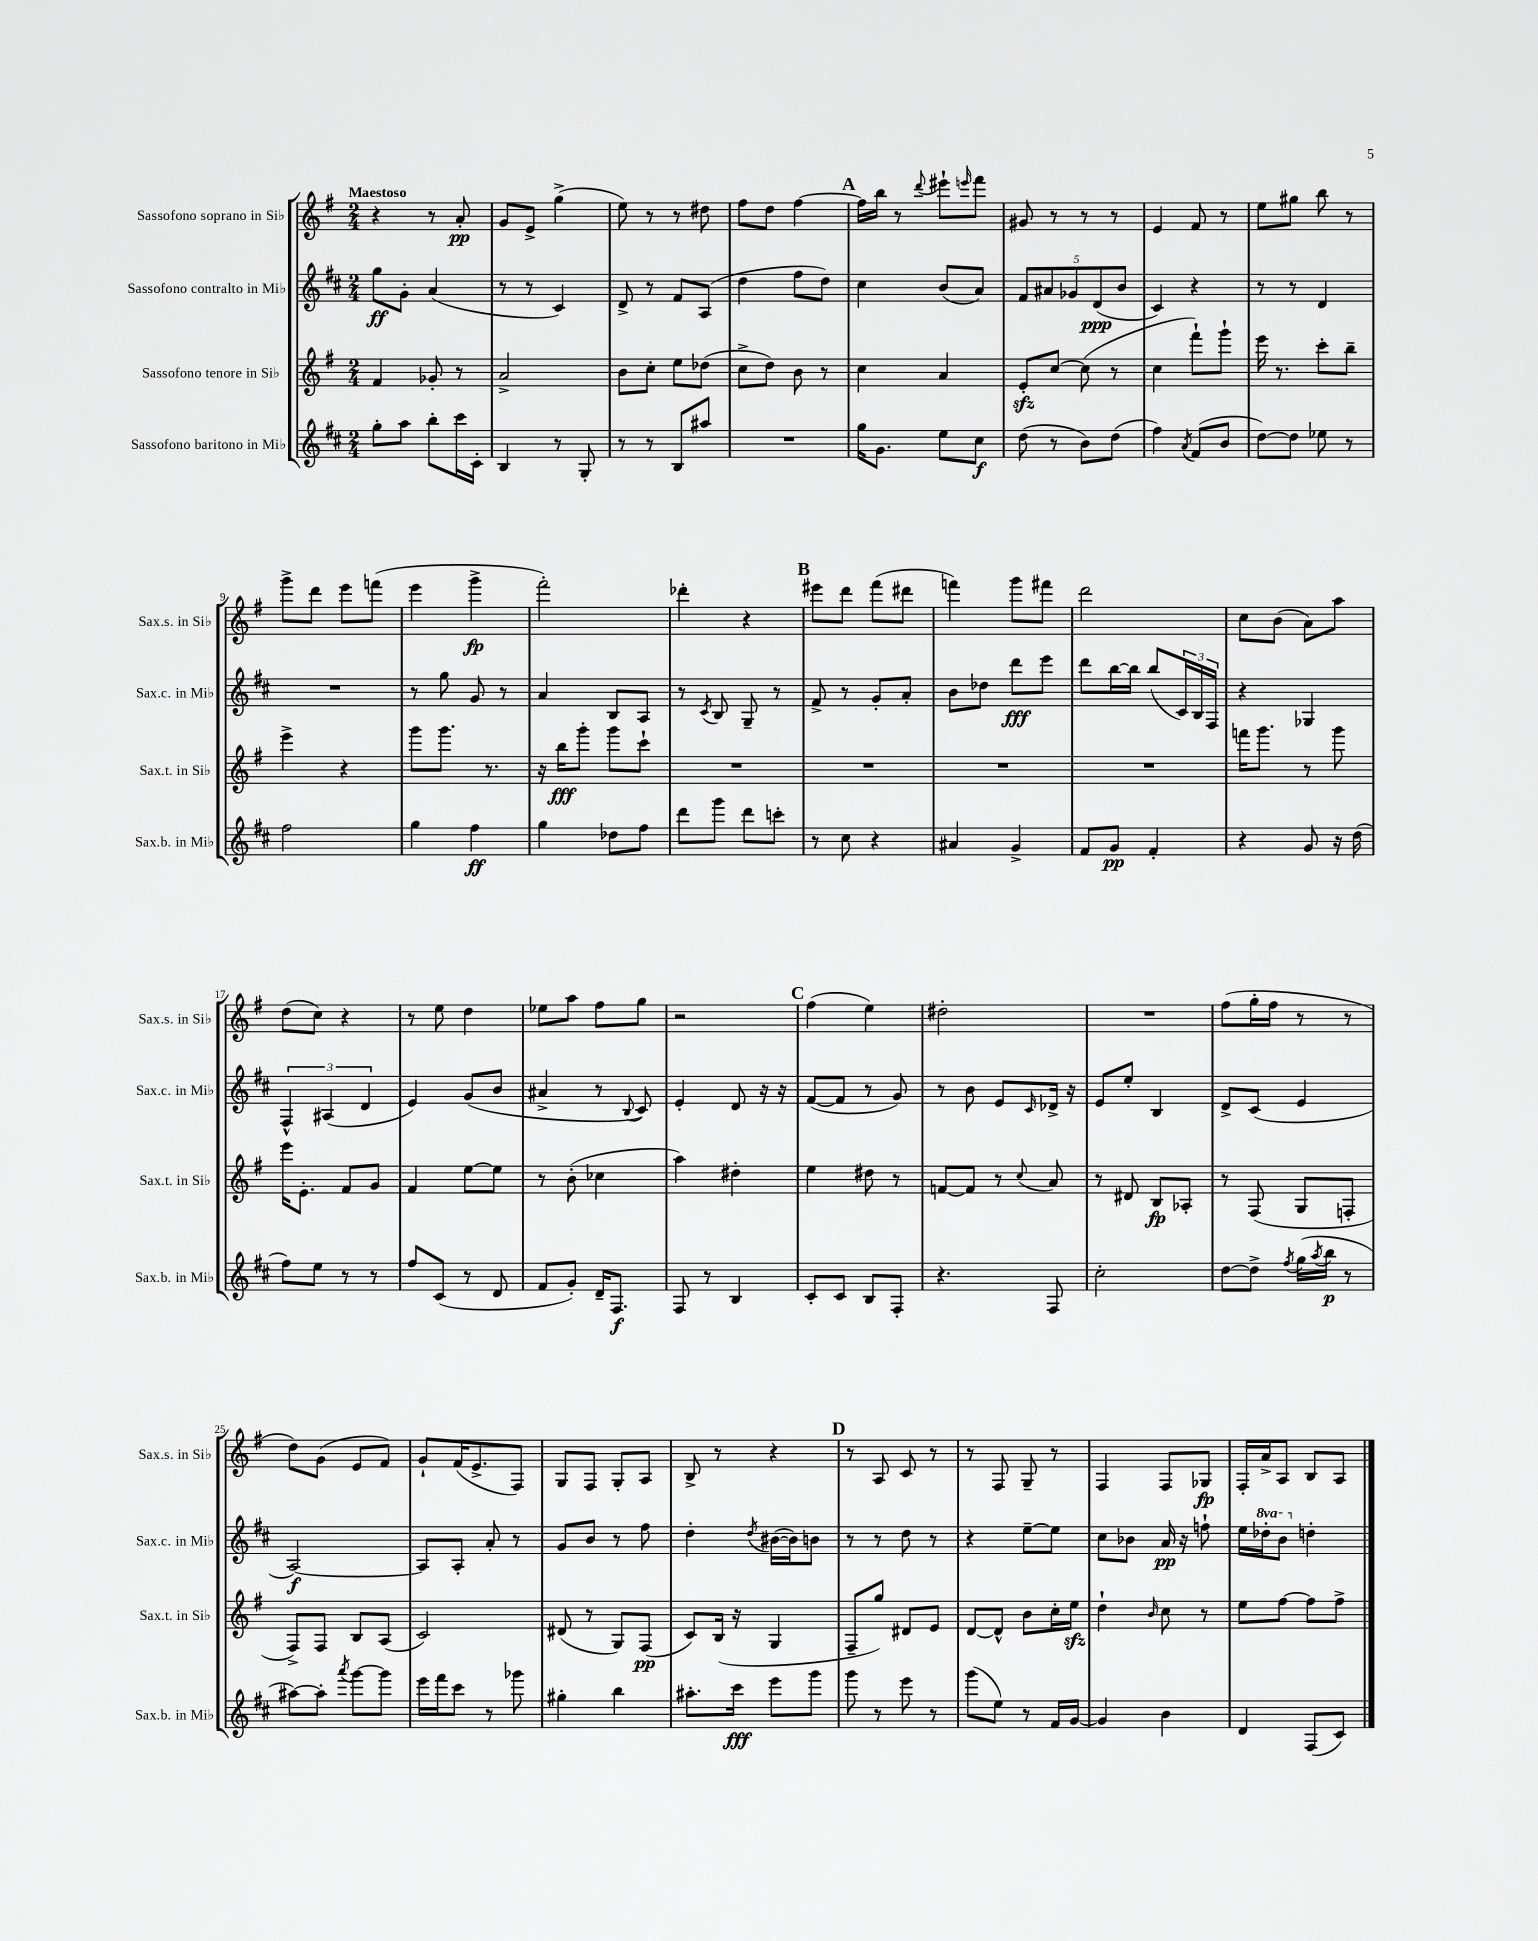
<<
\new StaffGroup <<
\new Staff = "s0" \with { instrumentName = "Sassofono soprano in Sib" shortInstrumentName = "Sax.s. in Sib" } {
    \clef treble \key g \major \numericTimeSignature \time 2/4 \tempo "Maestoso"
    r4 r8 a'8-.\pp |
    g'8 e'8-> g''4->( |
    e''8) r8 r8 dis''8 |
    fis''8 d''8 fis''4~ |
    \mark \markup { \bold "A" } fis''16 b''16 r8 \appoggiatura { d'''8 } eis'''8-! \grace { e'''16 } fis'''8 |
    gis'8 r8 r8 r8 |
    e'4 fis'8 r8 |
    e''8 gis''8 b''8 r8 |
    g'''8-> d'''8 e'''8 f'''8( |
    e'''4 g'''4->\fp |
    fis'''2-.) |
    des'''4-. r4 |
    \mark \markup { \bold "B" } eis'''8 d'''8 fis'''8( dis'''8 |
    f'''4) g'''8 fis'''8 |
    d'''2 |
    c''8 b'8( a'8) a''8 |
    d''8( c''8) r4 |
    r8 e''8 d''4 |
    ees''8 a''8 fis''8 g''8 |
    r2 |
    \mark \markup { \bold "C" } fis''4( e''4) |
    dis''2-. |
    R2 |
    fis''8( g''16-. fis''16 r8 r8 |
    d''8) g'8( e'8 fis'8) |
    g'8-! fis'16( e'8.-> fis8) |
    g8 fis8 g8-. a8 |
    b8-> r8 r4 |
    \mark \markup { \bold "D" } r8 a8 c'8 r8 |
    r8 fis8 g8-- r8 |
    fis4 fis8 ges8\fp |
    fis16-. a'16-> a8 b8 a8 \bar "|." |
}
\new Staff = "s1" \with { instrumentName = "Sassofono contralto in Mib" shortInstrumentName = "Sax.c. in Mib" } {
    \clef treble \key d \major \numericTimeSignature \time 2/4 \set Staff.ottavationMarkups = #ottavation-simple-ordinals
    g''8\ff g'8-. a'4( |
    r8 r8 cis'4) |
    d'8-> r8 fis'8 a8( |
    d''4 fis''8 d''8) |
    \mark \markup { \bold "A" } cis''4 b'8( a'8) |
    \tuplet 5/4 { fis'8 ais'8 ges'8 d'8\ppp( b'8 } |
    cis'4) r4 |
    r8 r8 d'4 |
    R2 |
    r8 g''8 g'8 r8 |
    a'4 b8 a8 |
    r8 \acciaccatura { cis'8 } b8 g8-- r8 |
    \mark \markup { \bold "B" } fis'8-> r8 g'8-. a'8-. |
    b'8 des''8 d'''8\fff e'''8 |
    d'''8 b''16~ b''16 b''8( \tuplet 3/2 { cis'16) b16 fis16 } |
    r4 ges4 |
    \tuplet 3/2 { fis4-^ ais4( d'4 } |
    e'4) g'8( b'8 |
    ais'4-> r8 \appoggiatura { b8 } cis'8) |
    e'4-. d'8 r16 r16 |
    \mark \markup { \bold "C" } fis'8~( fis'8 r8 g'8) |
    r8 b'8 e'8 \grace { cis'16 } des'16-> r16 |
    e'8 e''8-. b4 |
    d'8-> cis'8( e'4 |
    a2~\f) |
    a8 a8-. a'8-. r8 |
    g'8 b'8 r8 fis''8 |
    d''4-. \acciaccatura { d''8 } bis'16~( bis'16) b'8 |
    \mark \markup { \bold "D" } r8 r8 d''8 r8 |
    r4 e''8~-- e''8 |
    cis''8 bes'8 a'16\pp r16 f''8-! |
    e''16 \ottava #1 des'''16-. b''8 \ottava #0 d''!4-. \bar "|." |
}
\new Staff = "s2" \with { instrumentName = "Sassofono tenore in Sib" shortInstrumentName = "Sax.t. in Sib" } {
    \clef treble \key g \major \numericTimeSignature \time 2/4
    fis'4 ges'8-. r8 |
    a'2-> |
    b'8 c''8-. e''8 des''8( |
    c''8-> d''8) b'8 r8 |
    \mark \markup { \bold "A" } c''4 a'4 |
    e'8-.\sfz c''8~ c''8( r8 |
    c''4 fis'''8-!) g'''8-! |
    e'''16 r8. c'''8-. b''8-- |
    e'''4-> r4 |
    g'''8 g'''8. r8. |
    r16 b''16\fff g'''8-. g'''8 c'''8-! |
    R2 |
    \mark \markup { \bold "B" } R2 |
    R2 |
    R2 |
    f'''16 g'''8. r8 g'''8 |
    e'''16 e'8.-. fis'8 g'8 |
    fis'4 e''8~ e''8 |
    r8 b'8-.( ces''4 |
    a''4) dis''4-. |
    \mark \markup { \bold "C" } e''4 dis''8 r8 |
    f'8~ f'8 r8 \appoggiatura { c''8 } a'8 |
    r8 dis'8 b8\fp aes8-. |
    r8 fis8( g8 f8-. |
    fis8->) fis8 b8 a8( |
    c'2) |
    dis'8( r8 g8) fis8\pp( |
    c'8) b16( r16 g4 |
    \mark \markup { \bold "D" } fis8-- g''8) dis'8 e'8 |
    d'8~ d'8-^ b'8 c''16-. e''16\sfz |
    d''4-! \grace { b'16 } c''8 r8 |
    e''8 fis''8~ fis''8 fis''8-> \bar "|." |
}
\new Staff = "s3" \with { instrumentName = "Sassofono baritono in Mib" shortInstrumentName = "Sax.b. in Mib" } {
    \clef treble \key d \major \numericTimeSignature \time 2/4
    g''8-. a''8 b''8-. cis'''16 cis'16-. |
    b4 r8 g8-. |
    r8 r8 b8 ais''8 |
    R2 |
    \mark \markup { \bold "A" } g''16 g'8. e''8 cis''8\f |
    d''8( r8 b'8) d''8( |
    fis''4) \acciaccatura { a'8 } fis'8( b'8 |
    d''8~) d''8 ees''8 r8 |
    fis''2 |
    g''4 fis''4\ff |
    g''4 des''8 fis''8 |
    d'''8 g'''8 d'''8 c'''8-. |
    \mark \markup { \bold "B" } r8 cis''8 r4 |
    ais'4 g'4-> |
    fis'8 g'8\pp fis'4-. |
    r4 g'8 r16 d''16( |
    fis''8) e''8 r8 r8 |
    fis''8 cis'8( r8 d'8 |
    fis'8 g'8-.) d'16-- fis8.\f |
    fis8 r8 b4 |
    \mark \markup { \bold "C" } cis'8-. cis'8 b8 fis8-. |
    r4. fis8 |
    cis''2-. |
    d''8~ d''8-> \acciaccatura { fis''8 } g''16( \acciaccatura { a''8 } b''16\p r8 |
    ais''8~) ais''8-. \acciaccatura { a'''8 } g'''8~ g'''8 |
    e'''16 fis'''16 cis'''8 r8 ges'''8 |
    gis''4-. b''4 |
    ais''8.-. cis'''16\fff e'''8 g'''8 |
    \mark \markup { \bold "D" } g'''8 r8 e'''8 r8 |
    g'''8( e''8) r8 fis'16 g'16~ |
    g'4 b'4 |
    d'4 fis8( cis'8) \bar "|." |
}
>>
>>
